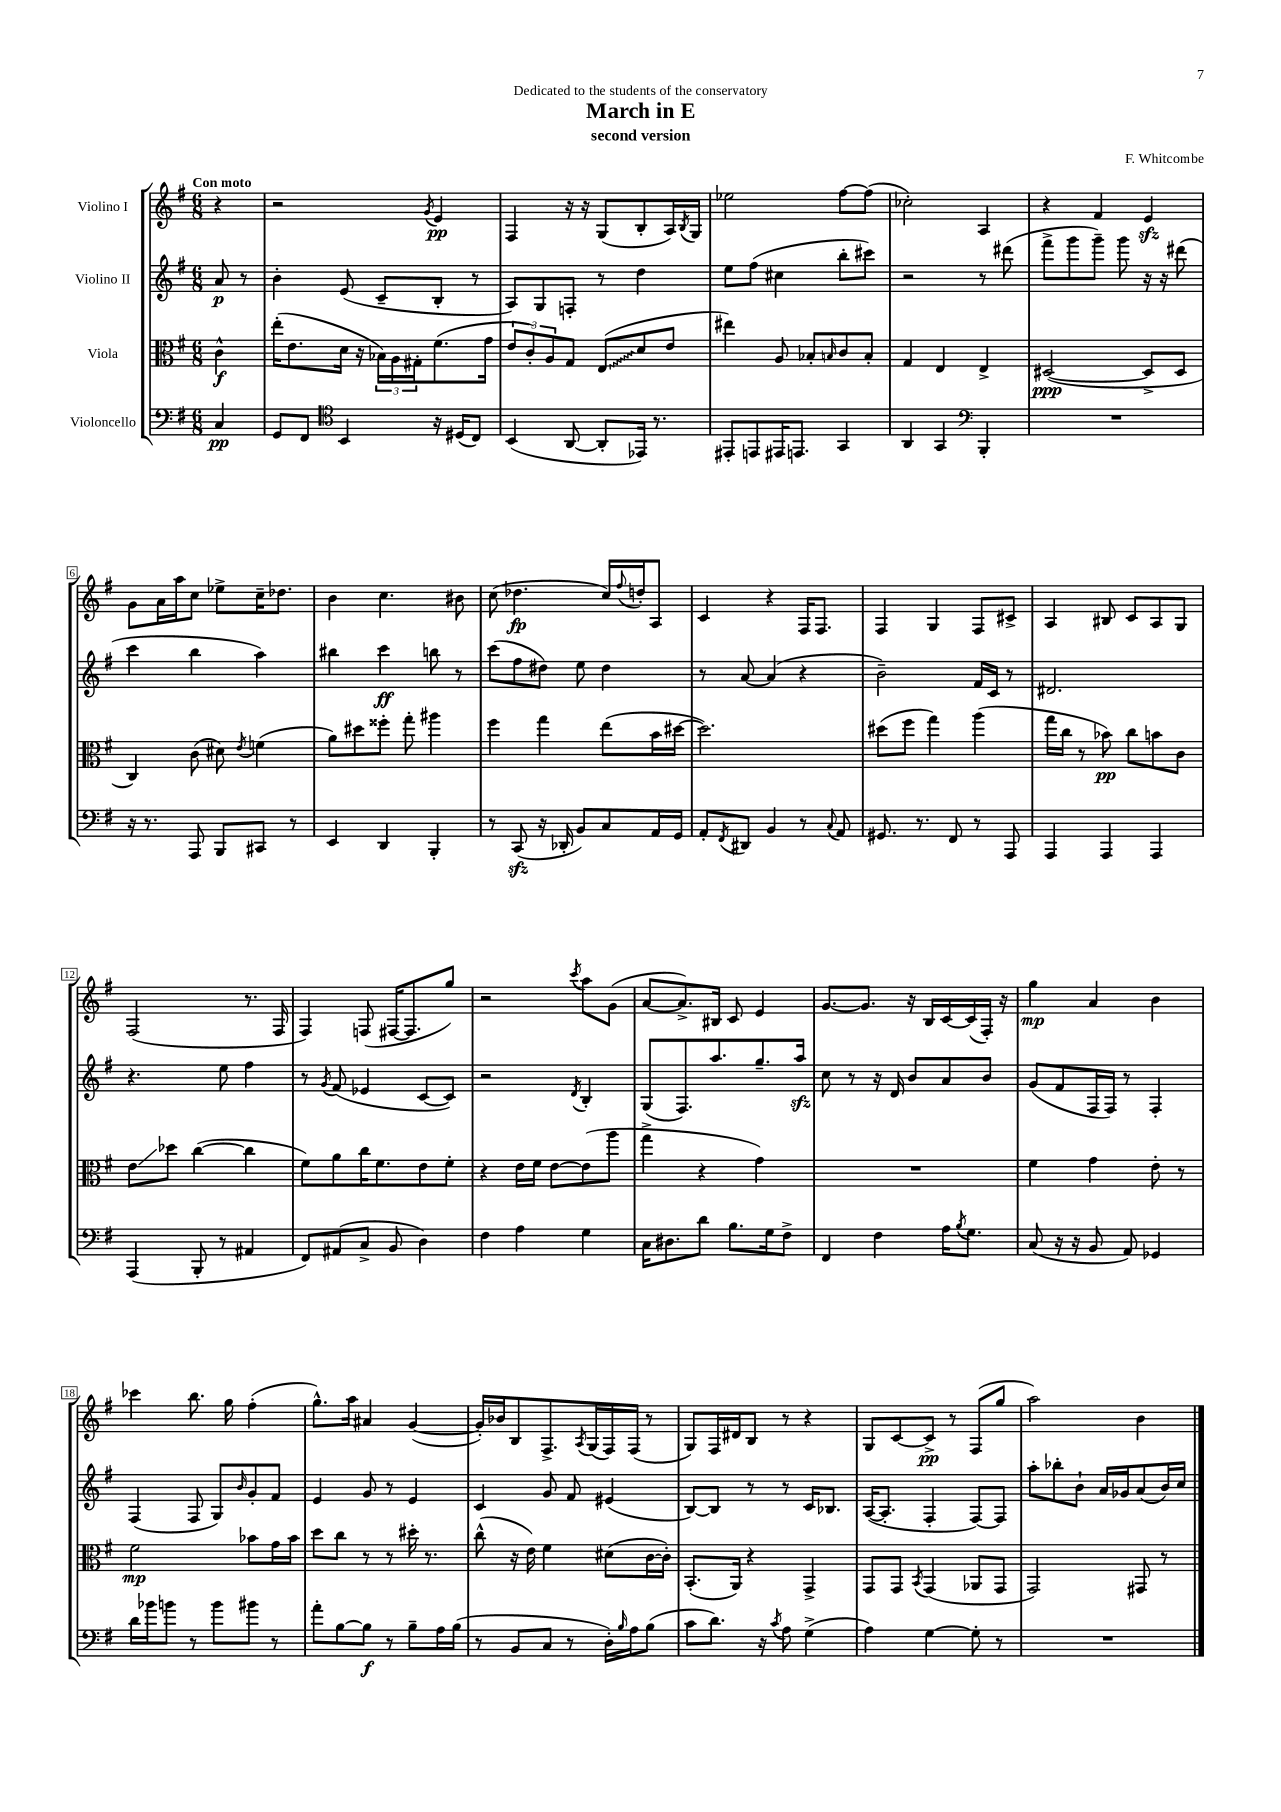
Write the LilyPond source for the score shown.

\header { title = "March in E" composer = "F. Whitcombe" subtitle = "second version" dedication = "Dedicated to the students of the conservatory" }
<<
\new StaffGroup <<
\new Staff = "s0" \with { instrumentName = "Violino I" } {
    \clef treble \key g \major \numericTimeSignature \time 6/8 \partial 4 \tempo "Con moto"
    r4 |
    r2 \acciaccatura { g'8 } e'4\pp |
    fis4 r16 r16 g8( b8-. a16) \acciaccatura { b8 } g16 |
    ees''2 fis''8~ fis''8( |
    ces''2-.) a4 |
    r4 fis'4 e'4\sfz |
    g'8 a'16 a''16 c''8 ees''8-> c''16-- des''8. |
    b'4 c''4. bis'8 |
    c''8( des''4.\fp c''16) \appoggiatura { fis''8 } d''16-. a8 |
    c'4 r4 fis16 fis8. |
    fis4 g4 fis8 cis'8-> |
    a4 bis8 c'8 a8 g8 |
    fis2( r8. fis16 |
    fis4) f8( fis16~ fis8. g''8) |
    r2 \acciaccatura { c'''8 } a''8 g'8( |
    a'8~ a'8.->) bis16 c'8 e'4 |
    g'8.~ g'8. r16 b16 c'16~ c'16( fis16-.) r16 |
    g''4\mp a'4 b'4 |
    ces'''4 b''8. g''16 fis''4-.( |
    g''8.-^) a''16 ais'4 g'4~( |
    g'16-.) bes'16 b8 fis8.-> \acciaccatura { a8 } g16( fis16) fis16( r8 |
    g8) fis16 dis'16 b8 r8 r4 |
    g8 c'8~ c'8->\pp r8 fis8( g''8 |
    a''2) b'4 \bar "|." |
}
\new Staff = "s1" \with { instrumentName = "Violino II" } {
    \clef treble \key g \major \numericTimeSignature \time 6/8 \partial 4
    a'8\p r8 |
    b'4-. e'8( c'8-- b8-. r8 |
    a8) g8 f8-. r8 d''4 |
    e''8 fis''8( cis''4 b''8-. cis'''8) |
    r2 r8 dis'''8( |
    fis'''8-> g'''8 g'''8--) g'''8 r16 r16 dis'''8( |
    c'''4 b''4 a''4) |
    bis''4 c'''4\ff b''8 r8 |
    c'''8( fis''8 dis''8) e''8 dis''4 |
    r8 a'8~ a'4( r4 |
    b'2--) fis'16 c'16 r8 |
    dis'2. |
    r4. e''8 fis''4 |
    r8 \acciaccatura { g'8 } fis'8( ees'4 c'8~ c'8) |
    r2 \acciaccatura { d'8 } b4-. |
    g8( fis8.) a''8. g''8.-- a''16\sfz |
    c''8 r8 r16 d'16 b'8 a'8 b'8 |
    g'8( fis'8 fis16 fis16) r8 fis4-. |
    fis4( fis8 g8) \grace { b'16 } g'8-. fis'8 |
    e'4 g'8 r8 e'4 |
    c'4 g'8 fis'8 eis'4( |
    b8~) b8 r8 r8 c'16 bes8. |
    a16~( a8.-. fis4-. fis8~) fis8 |
    a''8-. bes''8-. b'8-! a'16 ges'16 a'8( b'16) c''16 \bar "|." |
}
\new Staff = "s2" \with { instrumentName = "Viola" } {
    \clef alto \key g \major \numericTimeSignature \time 6/8 \partial 4
    c'4-^\f |
    e''16-.( e'8. d'16 r16 \tuplet 3/2 { bes16) a16 gis16-. } fis'8.( g'16 |
    \tuplet 3/2 { e'8 c'8-.) a8 } g8 \once \override Glissando.style = #'zigzag e8\glissando( d'8 e'8 |
    eis''4) a8 bes8-. \grace { b16 } c'8 b8-. |
    g4 e4 e4-> |
    dis2~\ppp( dis8-> dis8 |
    c4) c'8( dis'8) \acciaccatura { e'8 } f'4( |
    a'8) dis''8 fisis''8-. g''8-. ais''4 |
    fis''4 g''4 e''8( b'16 dis''16~ |
    dis''2.) |
    dis''8( fis''8 g''4) a''4( |
    g''16 c''16 r8 bes'8\pp) c''8 b'8 c'8 |
    e'8\glissando des''8 c''4~( c''4 |
    fis'8) a'8 c''16 fis'8. e'8 fis'8-. |
    r4 e'16 fis'16 e'8~ e'8( a''8 |
    g''4-> r4 g'4) |
    R2. |
    fis'4 g'4 e'8-. r8 |
    fis'2\mp bes'8 g'16 bes'16 |
    d''8 c''8 r8 r8 dis''16-. r8. |
    c''8-^( r16 e'16) fis'4 dis'8( c'16~ c'16-.) |
    b,8.-.( a,16) r4 g,4-> |
    g,8 g,8 \acciaccatura { b,8 } g,4( aes,8 g,8 |
    g,2) gis,8 r8 \bar "|." |
}
\new Staff = "s3" \with { instrumentName = "Violoncello" } {
    \clef bass \key g \major \numericTimeSignature \time 6/8 \partial 4
    c4\pp |
    g,8 fis,8 \clef tenor b,4 r16 dis16( c8) |
    b,4( a,8~ a,8-. ees,16) r8. |
    eis,8-. e,8 eis,16 e,8. g,4 |
    a,4 g,4 \clef bass b,,4-. |
    R2. |
    r16 r8. a,,8 b,,8 cis,8 r8 |
    e,4 d,4 b,,4-. |
    r8 c,8\sfz( r16 des,16-. b,8) c8 a,16 g,16 |
    a,8-. \acciaccatura { fis,8 } dis,8 b,4 r8 \appoggiatura { c8 } a,8 |
    gis,8. r8. fis,8 r8 a,,8 |
    a,,4 a,,4 a,,4 |
    a,,4( b,,8-. r8 ais,4 |
    fis,8) ais,8( c8-> b,8 d4) |
    fis4 a4 g4 |
    c16 dis8. d'8 b8. g16 fis8-> |
    fis,4 fis4 a16 \acciaccatura { b8 } g8. |
    c8( r16 r16 b,8 a,8) ges,4 |
    d'16 bes'16 b'8 r8 b'8 bis'8 r8 |
    a'8-. b8~ b8\f r8 b8-- a16 b16( |
    r8 b,8 c8 r8 d16-.) \grace { b16 } a16 b8( |
    c'8 d'8.) r16 \acciaccatura { c'8 } a8 g4->( |
    a4) g4~ g8-. r8 |
    R2. \bar "|." |
}
>>
>>
\layout { \context { \Score \override BarNumber.stencil = #(make-stencil-boxer 0.1 0.3 ly:text-interface::print) } }
